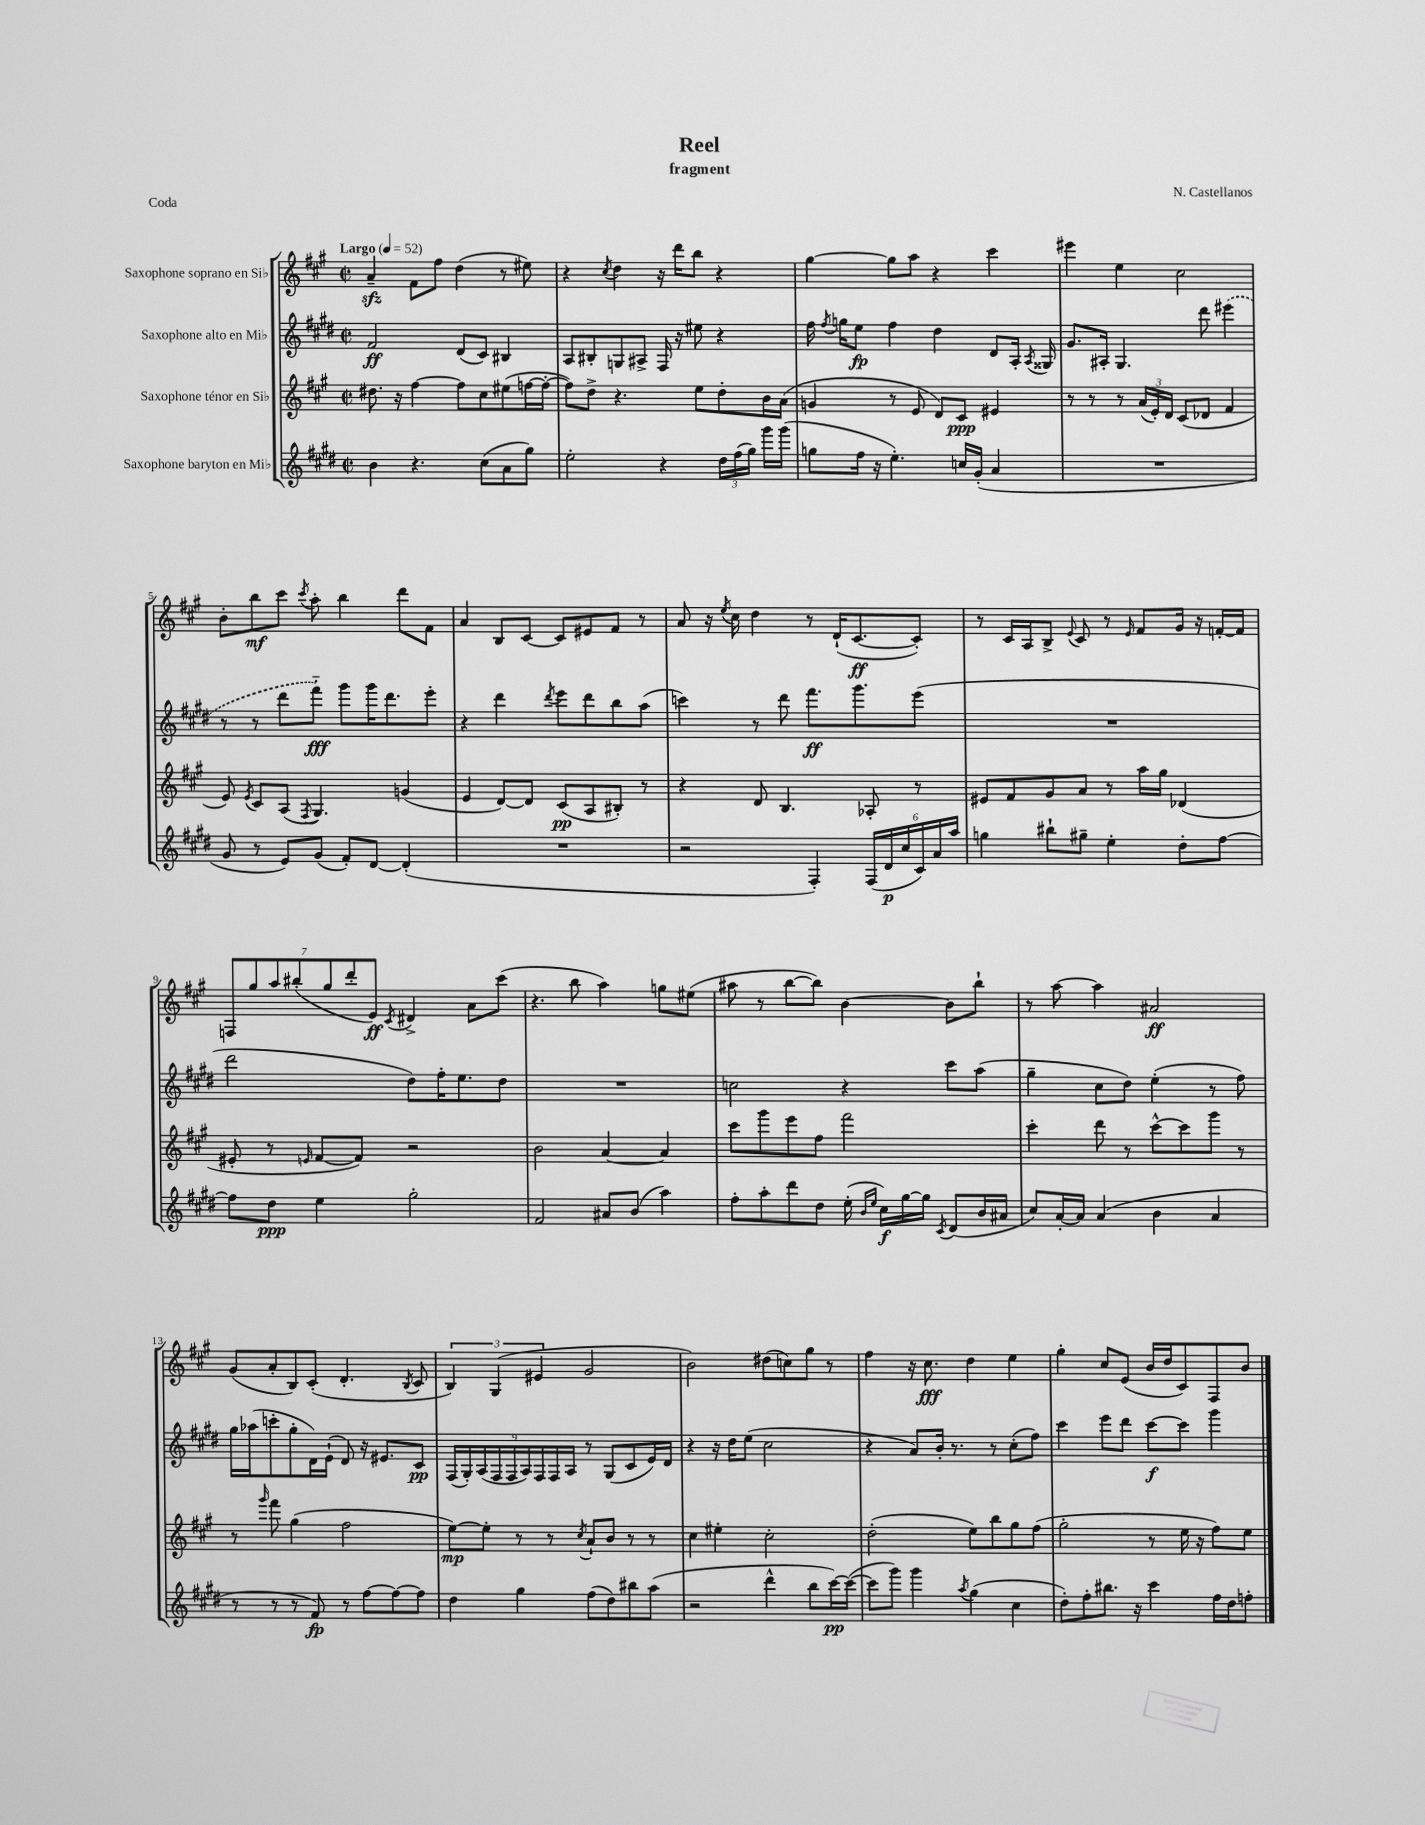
\header { title = "Reel" composer = "N. Castellanos" subtitle = "fragment" piece = "Coda" }
<<
\new StaffGroup <<
\new Staff = "s0" \with { instrumentName = "Saxophone soprano en Sib" } {
    \clef treble \key a \major \defaultTimeSignature \time 2/2 \tempo "Largo" 4 = 52
    \autoBeamOff a'4--\sfz fis'8[ fis''8] d''4( r8 eis''8) |
    r4 \acciaccatura { cis''8 } d''4 r16 d'''16[ b''8] r4 |
    gis''4~ gis''8[ a''8] r4 cis'''4 |
    eis'''4 e''4 cis''2 |
    b'8[-. b''8\mf cis'''8] \acciaccatura { cis'''8 } a''8-. b''4 d'''8[ fis'8] |
    a'4 b8[ cis'8]~ cis'8[ eis'8 fis'8] r8 |
    a'8 r16 \acciaccatura { e''8 } cis''16 d''4 r8 d'16[-!( cis'8.~\ff cis'8]-.) |
    r8 cis'16[ a16 b8]-> \appoggiatura { e'8 } cis'8 r8 \grace { e'16 } fis'8[ gis'16] r16 f'16[~-. f'16] |
    \tuplet 7/4 { f8[ gis''8 a''8 bis''8-.( gis''8 d'''8-. e'8]\ff) } \acciaccatura { cis'8 } dis'4-> a'8[ cis'''8]( |
    r4. b''8 a''4) g''8[ eis''8]( |
    ais''8 r8 b''8[~ b''8]) b'4~ b'8[ b''8]-! |
    r8 a''8~ a''4 ais'2\ff |
    gis'8[( a'8-. b8) cis'8]-.( d'4.-. \acciaccatura { b8 } cis'8 |
    \tuplet 3/2 { b4) gis4( eis'4 } gis'2 |
    b'2) dis''8[( c''8) gis''8] r8 |
    fis''4 r16 cis''8.\fff d''4 e''4 |
    gis''4-. cis''8[ e'8]( b'16[ d''16 cis'8) fis8 b'8] \bar "|." |
}
\new Staff = "s1" \with { instrumentName = "Saxophone alto en Mib" } {
    \clef treble \key e \major \defaultTimeSignature \time 2/2
    \autoBeamOff fis'2\ff dis'8[( cis'8]) bis4 |
    a8[ bis8-. g8 ais8]-> fis16 r16 eis''8 r4 |
    fis''16 \acciaccatura { fis''8 } g''16[ e''8]\fp fis''4 dis''4 dis'8[ a16]-. \acciaccatura { a8 } gisis16 |
    gis'8.[ ais16]-. gis4. dis'''8 \once \slurDashed eis'''4( |
    r8 r8 dis'''8[ fis'''8]-_\fff) gis'''8[ gis'''16 dis'''8. e'''8]-. |
    r4 dis'''4 \acciaccatura { dis'''8 } e'''8[ dis'''8 b''8 a''8]( |
    c'''4) r8 dis'''8 fis'''8.[\ff gis'''8. e'''8]( |
    R1 |
    dis'''2 dis''8[) fis''16-. e''8. dis''8] |
    R1 |
    c''2 r4 cis'''8[ a''8]( |
    gis''4-- cis''8[ dis''8]) e''4-.( r8 fis''8) |
    gis''16[ aes''16( c'''8-. gis''8-. dis'16) e'16]-!( dis'8) r16 eis'8.[ cis'8]\pp |
    \tuplet 9/8 { fis16[( gis16-.) a16( fis16 fis16 a16) fis16 fis16 a16] } r8 gis8[( cis'8 e'16) dis'16] |
    r4 r16 dis''16[ e''8]( cis''2 |
    r4 a'8[) b'16]-. r8. r8 cis''8[-.( fis''8]) |
    cis'''4 e'''8[ dis'''8] cis'''8[~\f cis'''8] gis'''4 \bar "|." |
}
\new Staff = "s2" \with { instrumentName = "Saxophone ténor en Sib" } {
    \clef treble \key a \major \defaultTimeSignature \time 2/2
    \autoBeamOff dis''8. r16 fis''4~ fis''8[ cis''8 eis''8( f''16~ f''16]~-. |
    f''8[) d''8]-> r4. e''8[ d''8-. b'16 a'16]( |
    g'4 r8 e'8 d'8[) cis'8]\ppp eis'4 |
    r8 r8 r8 \tuplet 3/2 { a'16[( e'16-.) d'16] } cis'8[( des'8] fis'4 |
    e'8) \acciaccatura { e'8 } cis'8[ a8]( \acciaccatura { fis8 } gis4.) g'4( |
    e'4 d'8[~) d'8] cis'8[\pp( a8 bis8]-.) r8 |
    r4 d'8 b4. aes8-. r8 |
    eis'8[ fis'8 gis'8 a'8] r8 a''16[ gis''16] des'4( |
    eis'8-. r8 \grace { e'16 } fis'8[~ fis'8]) r2 |
    b'2 a'4~ a'4 |
    cis'''8[ gis'''8 e'''8 fis''8] fis'''2 |
    cis'''4-. d'''8 r8 cis'''8[~-^ cis'''8 gis'''8] r8 |
    r8 \grace { gis'''16 } fis'''8 gis''4( fis''2 |
    e''8[~\mp) e''8]-. r8 r8 \acciaccatura { cis''8 } a'8[-! b'8] r8 r8 |
    cis''4 eis''4-. cis''2-. |
    d''2-.( e''8[) b''8 gis''8 fis''8]( |
    gis''2-. r8 e''16 r16 fis''8[) e''8] \bar "|." |
}
\new Staff = "s3" \with { instrumentName = "Saxophone baryton en Mib" } {
    \clef treble \key e \major \defaultTimeSignature \time 2/2
    \autoBeamOff b'4 r4. cis''8[( a'8 gis''8]) |
    e''2-. r4 \tuplet 3/2 { dis''16[ fis''16( gis''16]) } gis'''16[ gis'''16]( |
    g''8[ fis''16] r16 e''4.-.) c''16[ gis'16]-.( a'4 |
    R1 |
    gis'8 r8 e'8[) gis'8]( fis'8[-.) dis'8]~ dis'4-.( |
    R1 |
    r2 fis4-.) \tuplet 6/4 { fis16[( dis'16\p cis''16 cis'16) a'16 a''16] } |
    g''4 bis''8[-! gis''8]-- e''4-. dis''8[-. fis''8]~ |
    fis''8[ dis''8]\ppp e''4 gis''2-. |
    fis'2 ais'8[ b'8]( a''4) |
    fis''8[-. a''8-. dis'''8 dis''8] e''16-.( \grace { b'16[ e''16] } cis''16[\f) gis''16~ gis''16] \acciaccatura { cis'8 } dis'8[( b'16 ais'16] |
    cis''8[) a'16~-. a'16] a'4( b'4 a'4 |
    r8 r8 r8 fis'8\fp) r8 fis''8[~ fis''8~ fis''8] |
    dis''4 gis''4 fis''8[( dis''8) bis''8 a''8]( |
    r2 dis'''4-^ b''8[ cis'''16~\pp) cis'''16]~( |
    cis'''8[ gis'''8]) gis'''4 \acciaccatura { a''8 } gis''4( cis''4 |
    dis''8[-.) fis''8-. bis''8.] r16 cis'''4 fis''16[ dis''16 f''8]-. \bar "|." |
}
>>
>>
